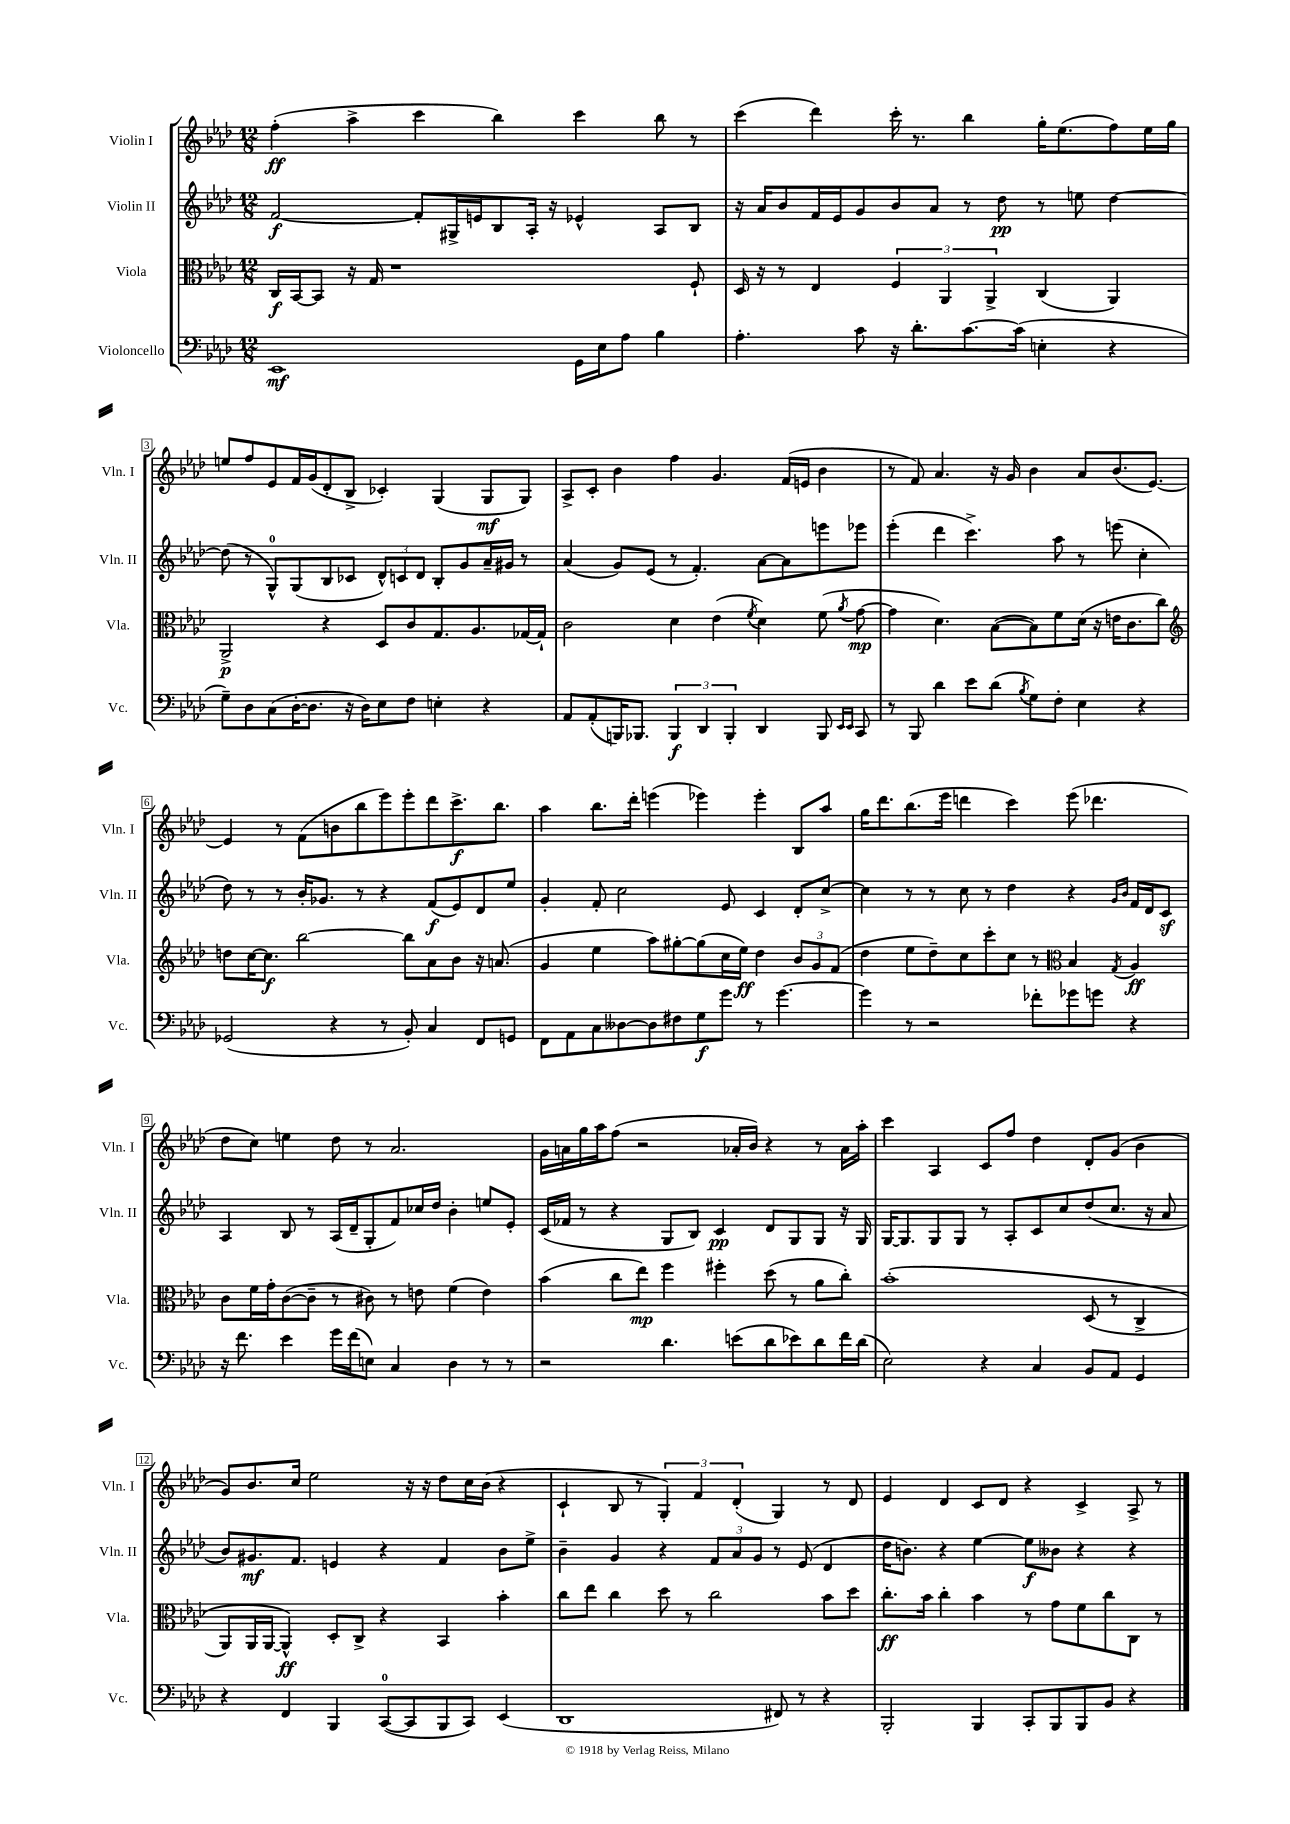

**kern	**kern	**kern	**kern
*staff4	*staff3	*staff2	*staff1
*clefF4	*clefC3	*clefG2	*clefG2
*k[b-e-a-d-]	*k[b-e-a-d-]	*k[b-e-a-d-]	*k[b-e-a-d-]
*M12/8	*M12/8	*M12/8	*M12/8
1EE-	16C	[2f	(4ff'
.	[16BB-	.	.
.	8BB-]	.	.
.	16r	.	4aa-^
.	16G	.	.
.	1r	.	.
.	.	8f']	4ccc
.	.	16G#^	.
.	.	16e	.
.	.	8B-	4bb-)
.	.	16A-'	.
.	.	16r	.
16GG	.	4e-^^	4ccc
16E-	.	.	.
8A-	.	.	.
4B-	.	8A-	8bb-
.	8F`	8B-	8r
=	=	=	=
4.A-'	16D-	16r	(4ccc
.	16r	16a-	.
.	8r	8b-	.
.	4E-	16f	4ddd-)
.	.	16e-	.
8c	.	8g	.
16r	6F	8b-	16ccc'
8.d-'	.	.	8.r
.	.	8a-	.
.	6AA-	.	.
[8.c	.	8r	4bb-
.	6AA-^	.	.
.	.	8dd-	.
(16c]	.	.	.
4E'	(4C	8r	16gg'
.	.	.	(8.ee-
.	.	8ee	.
4r	4AA-)	[4dd-	8ff)
.	.	.	16ee-
.	.	.	16gg
=	=	=	=
8G~)	2AA-^	(8dd-]	8ee
8D-	.	8r	8ff
(8C	.	8G^^)	8e-
[16D-'	.	(8G	16f
8.D-]	.	.	(16g
.	4r	8B-	8d-'
16r	.	8c-	8B-^
16D-)	.	.	.
8E-	8D-	12d-^^)	4c-')
.	.	12c	.
8F	8c	.	.
.	.	12d-	.
4E'	8.G	8B-'	(4G
.	.	8g	.
.	8.A-	.	.
4r	.	16a-~	8G
.	.	16g#	.
.	[16G-	8r	8G)
.	16G-`]	.	.
=	=	=	=
8AA-	2c	(4a-	8A-^
(8AA-'	.	.	8c'
16BBB)	.	8g)	4b-
8.BBB-	.	.	.
.	.	(8e-	.
6BBB-	4d-	8r	4ff
.	.	4.f')	.
6DD-	.	.	.
.	(4e-	.	4.g
6BBB-'	.	.	.
.	8qf	.	.
4DD-	4d-)	[8a-	.
.	.	8a-]	(16f
.	.	.	16e
8BBB-	(8f	8eee	4b-
16qqEE-	.	.	.
16qqEE-	8qa-	.	.
8CC	[8g	8eee-	.
=	=	=	=
8r	4g]	(4eee-'	8r
8BBB-	.	.	8f)
4d-	4.d-)	4ddd-	4.a-
8e-	.	4.ccc^)	.
(8d-	([8B-	.	16r
.	.	.	16g
8qB-	.	.	.
8G)	8B-])	.	4b-
8F'	8f	8aa-	.
4E-	(16d-	8r	8a-
.	16r	.	.
.	16e	(8eee	(8.b-
.	8.c	.	.
4r	.	4cc'	.
.	.	.	[8.e-)
.	8cc)	.	.
=	=	=	=
*	*clefG2	*	*
(2GG-	8dd	8dd-)	4e-]
.	[16cc	8r	.
.	8.cc]	.	.
.	.	8r	8r
.	[2bb-	16b-'	(8f
.	.	8.g-	.
4r	.	.	8b
.	.	8r	8bb-
8r	.	4r	8eee-)
8BB-')	8bb-]	.	8eee-'
4C	8a-	(8f	8ddd-
.	8b-	8e-)	8.ccc^
8FF	16r	8d-	.
.	(8.a	.	8.bb-
8GG	.	8ee-	.
=	=	=	=
8FF	4g	4g'	4aa-
8AA-	.	.	.
8C	4ee-	8f'	8.bb-
[8D--	.	2cc	.
.	.	.	16ddd-'
8D--]	8aa-)	.	(4eee
8F#	[8gg#'	.	.
8G	(8gg#]	.	4eee-)
8g	16cc	8e-	.
.	16ee-)	.	.
8r	4dd-	4c	4eee-'
[4.g	.	.	.
.	12b-	8d-'	8B-
.	12g	.	.
.	.	[8cc^	8aa-
.	(12f	.	.
=	=	=	=
4g]	4dd-	4cc]	16gg
.	.	.	8.ddd-
8r	8ee-	8r	(8.bb-
2r	8dd-~)	8r	.
.	.	.	16eee-
.	8cc	8cc	4ddd
.	8ccc'	8r	.
.	8cc	4dd-	4ccc)
8f-'	8r	.	.
*	*clefC3	*	*
8g-	4B-	4r	(8eee-
8g	.	.	4.ddd-
.	.	16qqg	.
.	8qG	16qqb-	.
4r	4A-	16f	.
.	.	16d-	.
.	.	8c	.
=	=	=	=
16r	8c	4A-	8dd-
8.f	.	.	.
.	16f	.	8cc)
.	16g'	.	.
4e-	([8c	8B-	4ee
.	8c~]	8r	.
16g	8r	(16A-	8dd-
(16f	.	16d-~	.
8E)	8c#)	8G'	8r
4C	8r	8f)	2.a-
.	8e	16cc-	.
.	.	16dd-	.
4D-	(4f	4b-'	.
8r	4e)	8ee	.
8r	.	8e-'	.
=	=	=	=
2r	(4b-	(16c	16g
.	.	16f-	16a
.	.	8r	16gg
.	.	.	16aa-
.	8cc	4r	(8ff
.	8ee-)	.	2r
4.d-	4ff	8G	.
.	.	8B-)	.
.	4ff#'	4c	.
(8e	.	.	16a-'
.	.	.	16b-)
8d-	(8dd-	8d-	4r
8e-)	8r	8G	.
8d-	8a-	8G	8r
16f	8cc')	16r	16a-
(16d-	.	16G	16aa-'
=	=	=	=
2E-)	&(1b-'	[16G	4ccc
.	.	8.G]	.
.	.	8G	4A-
.	.	8G	.
4r	.	8r	8c
.	.	8A-'	8ff
4C	.	8c	4dd-
.	.	8cc	.
8BB-	(8D-	(8dd-	8d-'
8AA-	8r	8.cc	(8g
4GG	4C^	.	4b-
.	.	16r	.
.	.	8a-	.
=	=	=	=
4r	8AA-)	8b-)	8g)
.	16AA-	8.g#	8.b-
.	[16AA-	.	.
4FF	4AA-^^]&)	.	.
.	.	8.f	16cc
.	.	.	2ee-
4BBB-	8D-'	4e	.
.	8C^	.	.
([8CC	4r	4r	.
8CC]	.	.	16r
.	.	.	16r
8BBB-	4BB-	4f	8dd-
8CC)	.	.	16cc
.	.	.	(16b-
(4EE-	4b-'	8b-	4r
.	.	8ee-^	.
=	=	=	=
1DD-	8cc	4b-~	4c`
.	8ee-	.	.
.	4cc	4g	8B-
.	.	.	8r
.	8dd-	4r	6G')
.	8r	.	.
.	.	.	6f
.	2cc	12f	.
.	.	12a-	(6d-'
.	.	12g	.
8FF#)	.	8r	4G)
8r	.	(8e-	.
4r	8b-	4d-	8r
.	8dd-	.	8d-
=	=	=	=
2BBB-'	8.cc'	16dd-	4e-
.	.	8.b)	.
.	16b-	.	.
.	4cc'	4r	4d-
4BBB-	4b-	[4ee-	8c
.	.	.	8d-
8CC'	8r	8ee-]	4r
8BBB-	8g	8b--	.
8BBB-	8f	4r	4c^
8BB-	8cc	.	.
4r	8C	4r	8A-^
.	8r	.	8r
==	==	==	==
*-	*-	*-	*-
